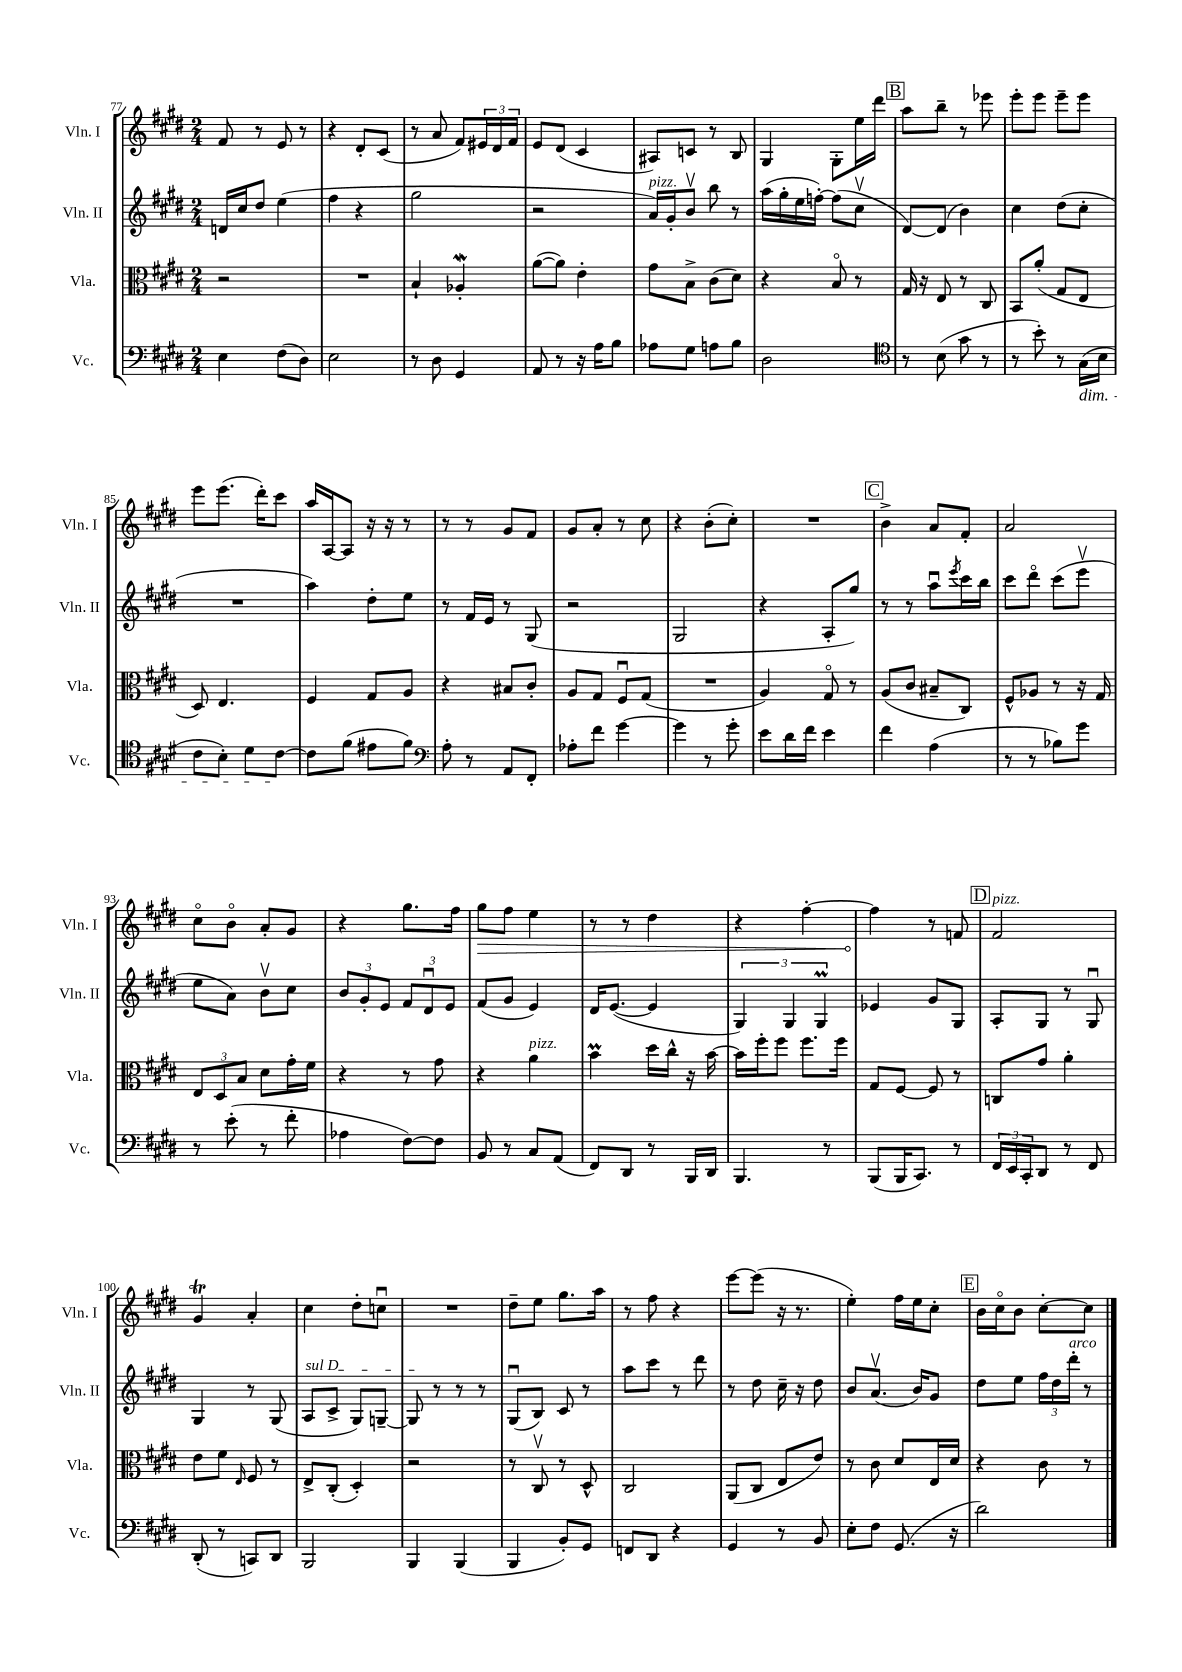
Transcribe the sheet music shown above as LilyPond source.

<<
\new StaffGroup <<
\new Staff = "s0" \with { instrumentName = "Vln. I" shortInstrumentName = "Vln. I" } {
    \clef treble \key e \major \numericTimeSignature \time 2/4
    fis'8 r8 e'8 r8 |
    r4 dis'8-. cis'8( |
    r8 a'8 fis'8) \tuplet 3/2 { eis'16 dis'16 fis'16 } |
    e'8 dis'8( cis'4 |
    ais8) c'8 r8 b8 |
    gis4 gis8-. e''16 dis'''16 |
    \mark \markup { \box "B" } a''8 b''8-- r8 ees'''8 |
    e'''8-. e'''8 e'''8-- e'''8 |
    e'''8 e'''8.( dis'''16-.) cis'''8 |
    a''16 a16~ a8 r16 r16 r8 |
    r8 r8 gis'8 fis'8 |
    gis'8 a'8-. r8 cis''8 |
    r4 b'8-.( cis''8-.) |
    R2 |
    \mark \markup { \box "C" } b'4-> a'8 fis'8-. |
    a'2 |
    cis''8\flageolet b'8\flageolet a'8-. gis'8 |
    r4 gis''8. fis''16 |
    \once \override Hairpin.circled-tip = ##t gis''8\> fis''8 e''4 |
    r8 r8 dis''4 |
    r4 fis''4~-. |
    fis''4\! r8 f'8 |
    \mark \markup { \box "D" } fis'2^\markup { \italic "pizz." } |
    gis'4\trill a'4-. |
    cis''4 dis''8-. c''8\downbow |
    R2 |
    dis''8-- e''8 gis''8. a''16 |
    r8 fis''8 r4 |
    e'''8~ e'''8( r16 r8. |
    e''4-.) fis''16 e''16 cis''8-. |
    \mark \markup { \box "E" } b'16 cis''16\flageolet b'8 cis''8~-. cis''8 \bar "|." |
}
\new Staff = "s1" \with { instrumentName = "Vln. II" shortInstrumentName = "Vln. II" } {
    \clef treble \key e \major \numericTimeSignature \time 2/4
    d'16 cis''16 dis''8 e''4( |
    fis''4 r4 |
    gis''2 |
    r2 |
    a'16^\markup { \italic "pizz." }) gis'16-. b'8\upbow b''8 r8 |
    a''16( gis''16-. e''16 f''16~-.) f''8( cis''8\upbow |
    \mark \markup { \box "B" } dis'8~) dis'8( b'4) |
    cis''4 dis''8( cis''8-. |
    R2 |
    a''4) dis''8-. e''8 |
    r8 fis'16 e'16 r8 gis8( |
    r2 |
    gis2 |
    r4 a8-. gis''8) |
    \mark \markup { \box "C" } r8 r8 a''8\downbow \acciaccatura { e'''8 } cis'''16 b''16 |
    cis'''8 dis'''8\flageolet cis'''8( e'''8\upbow |
    e''8 a'8) b'8\upbow cis''8 |
    \tuplet 3/2 { b'8 gis'8-. e'8 } \tuplet 3/2 { fis'8 dis'8\downbow e'8 } |
    fis'8( gis'8 e'4) |
    dis'16 e'8.~( e'4 |
    \tuplet 3/2 { gis4) gis4 gis4\prall } |
    ees'4 gis'8 gis8 |
    \mark \markup { \box "D" } a8-. gis8 r8 gis8\downbow |
    gis4 r8 gis8( |
    \once \override TextSpanner.bound-details.left.text = \markup { \italic "sul D" } a8\startTextSpan cis'8-> gis8) g8~-- |
    g8\stopTextSpan r8 r8 r8 |
    gis8\downbow( b8) cis'8 r8 |
    a''8 cis'''8 r8 dis'''8 |
    r8 dis''8 cis''16-- r16 dis''8 |
    b'8 a'8.\upbow( b'16) gis'8 |
    \mark \markup { \box "E" } dis''8 e''8 \tuplet 3/2 { fis''16 dis''16 dis'''16-.^\markup { \italic "arco" } } r8 \bar "|." |
}
\new Staff = "s2" \with { instrumentName = "Vla." shortInstrumentName = "Vla." } {
    \clef alto \key e \major \numericTimeSignature \time 2/4
    r2 |
    R2 |
    b4-! aes4-.\mordent |
    a'8~( a'8) e'4-. |
    gis'8 b8-> cis'8( dis'8) |
    r4 b8\flageolet r8 |
    \mark \markup { \box "B" } gis16 r16 e8 r8 cis8 |
    b,8 a'8-.( gis8 e8 |
    dis8) e4. |
    fis4 gis8 a8 |
    r4 bis8 cis'8-. |
    a8 gis8 fis8\downbow gis8( |
    R2 |
    a4) gis8\flageolet r8 |
    \mark \markup { \box "C" } a8( cis'8 bis8-- cis8) |
    fis8-^ aes8 r8 r16 gis16 |
    \tuplet 3/2 { e8 dis8 b8 } dis'8 gis'16-. fis'16 |
    r4 r8 gis'8 |
    r4 a'4^\markup { \italic "pizz." } |
    b'4\prall dis''16 cis''16-^ r16 b'16~ |
    b'16 fis''16-. fis''8 fis''8. fis''16 |
    gis8 fis8~ fis8 r8 |
    \mark \markup { \box "D" } c8 gis'8 a'4-. |
    e'8 fis'8 \grace { e16 } fis8 r8 |
    e8-> cis8-.( dis4-.) |
    r2 |
    r8 cis8\upbow r8 dis8-^ |
    cis2 |
    a,8( cis8 e8 e'8) |
    r8 cis'8 dis'8 e16 dis'16 |
    \mark \markup { \box "E" } r4 cis'8 r8 \bar "|." |
}
\new Staff = "s3" \with { instrumentName = "Vc." shortInstrumentName = "Vc." } {
    \clef bass \key e \major \numericTimeSignature \time 2/4
    e4 fis8( dis8) |
    e2 |
    r8 dis8 gis,4 |
    a,8 r8 r16 a16 b8 |
    aes8 gis8 a8 b8 |
    dis2 |
    \mark \markup { \box "B" } \clef tenor r8 b8( gis'8 r8 |
    r8 b'8-.) r8 gis16\dim( b16 |
    cis'8 b8-.) dis'8 cis'8~\! |
    cis'8 fis'8( eis'8 fis'8) |
    \clef bass a8-. r8 a,8 fis,8-. |
    aes8-. fis'8 gis'4~ |
    gis'4 r8 gis'8-. |
    e'8 dis'16 fis'16 e'4 |
    \mark \markup { \box "C" } fis'4 a4( |
    r8 r8 bes8) gis'8 |
    r8 e'8-.( r8 fis'8-. |
    aes4 fis8~) fis8 |
    b,8 r8 cis8 a,8( |
    fis,8) dis,8 r8 b,,16 dis,16 |
    b,,4. r8 |
    b,,8( b,,16 cis,8.) r8 |
    \mark \markup { \box "D" } \tuplet 3/2 { fis,16 e,16 cis,16-. } dis,8 r8 fis,8 |
    dis,8-.( r8 c,8) dis,8 |
    b,,2 |
    b,,4 b,,4( |
    b,,4 b,8-.) gis,8 |
    f,8 dis,8 r4 |
    gis,4 r8 b,8 |
    e8-. fis8 gis,8.( r16 |
    \mark \markup { \box "E" } dis'2) \bar "|." |
}
>>
>>
\layout { \context { \Score currentBarNumber = #77 } }
